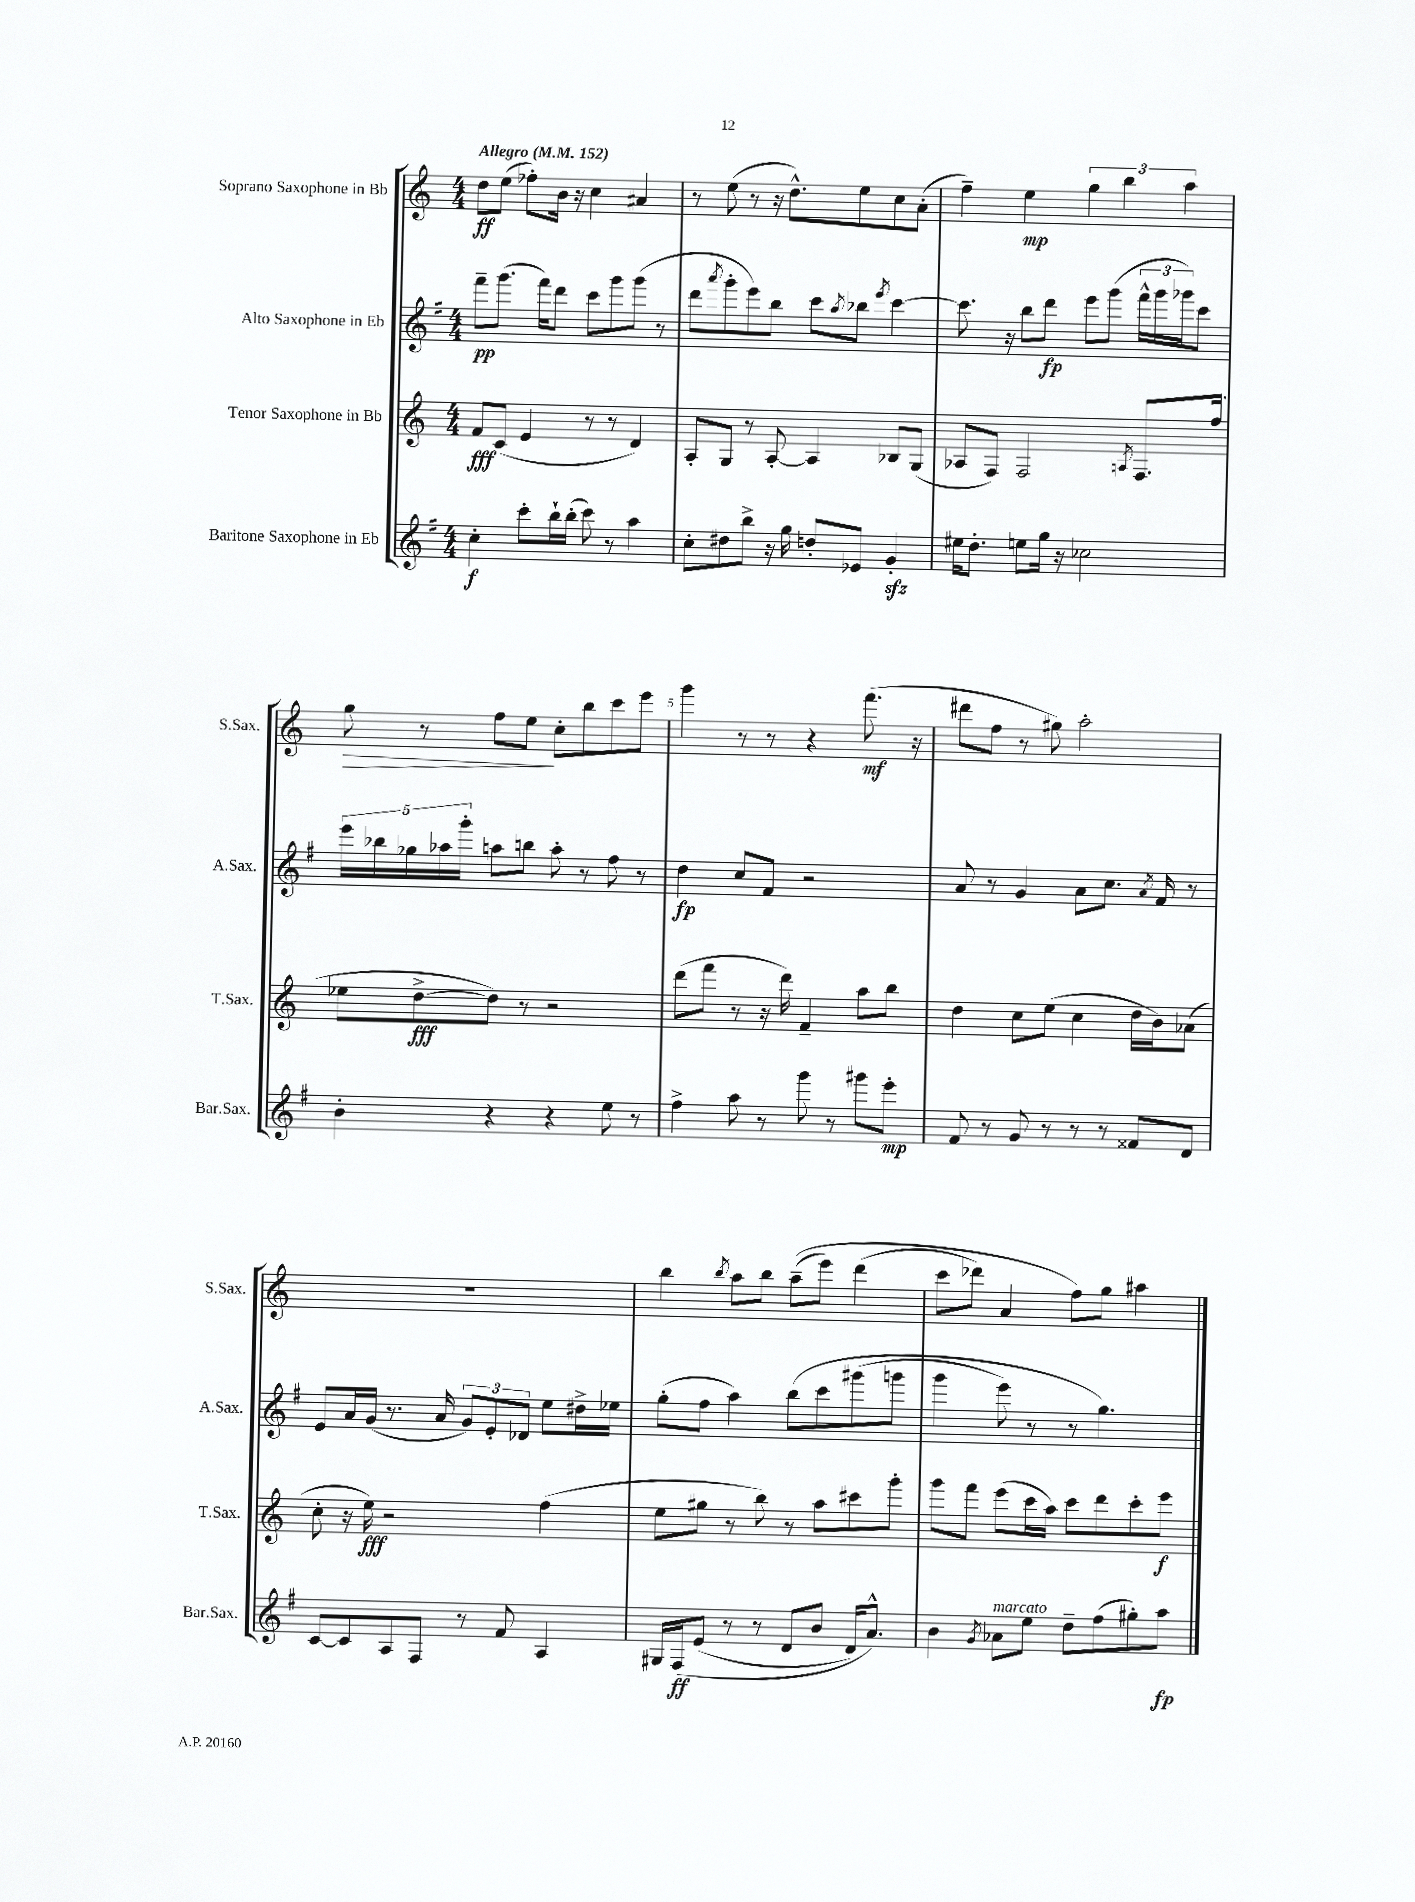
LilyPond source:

<<
\new StaffGroup <<
\new Staff = "s0" \with { instrumentName = "Soprano Saxophone in Bb" shortInstrumentName = "S.Sax." } {
    \clef treble \key c \major \numericTimeSignature \time 4/4 \tempo "Allegro" 4 = 152
    d''8\ff e''8( fes''8-.) b'16 r16 c''4 ais'4 |
    r8 e''8( r8 r16 d''8.-^) e''8 c''8 a'8-.( |
    f''4--) e''4\mp \tuplet 3/2 { g''4 b''4 a''4 } |
    g''8\> r8 f''8 e''8\! c''8-. b''8 c'''8 e'''8 |
    g'''4 r8 r8 r4 f'''8.\mf( r16 |
    dis'''8 f''8 r8 gis''8) a''2-. |
    R1 |
    b''4 \acciaccatura { b''8 } a''8 b''8 a''8--(\( e'''8) d'''4( |
    c'''8 des'''8) a'4 f''8\) g''8 ais''4 \bar "|." |
}
\new Staff = "s1" \with { instrumentName = "Alto Saxophone in Eb" shortInstrumentName = "A.Sax." } {
    \clef treble \key g \major \numericTimeSignature \time 4/4
    fis'''8--\pp g'''8.( fis'''16) d'''8 c'''8 g'''8 g'''8( r8 |
    d'''8 \acciaccatura { a'''8 } g'''8-. e'''8) b''8 c'''8 \acciaccatura { a''8 } bes''8 \acciaccatura { e'''8 } c'''4~ |
    c'''8. r16 b''8 d'''8\fp e'''8 g'''8( \tuplet 3/2 { fis'''16-^ g'''16 ges'''16) } c'''8 |
    \tuplet 5/4 { e'''16 bes''16 ges''16 aes''16 g'''16-. } a''8 b''8 a''8-. r8 fis''8 r8 |
    d''4\fp c''8 fis'8 r2 |
    a'8 r8 g'4 a'8 c''8. \acciaccatura { a'8 } fis'16 r8 |
    e'8 a'16 g'16( r8. a'16 \tuplet 3/2 { g'8) e'8-. des'8 } e''8 dis''16-> ees''16 |
    g''8-.( fis''8 a''4) b''8\( c'''8 gis'''8( g'''8 |
    g'''4 e'''8) r8 r8 g''4.\) \bar "|." |
}
\new Staff = "s2" \with { instrumentName = "Tenor Saxophone in Bb" shortInstrumentName = "T.Sax." } {
    \clef treble \key c \major \numericTimeSignature \time 4/4
    f'8\fff c'8( e'4 r8 r8 d'4) |
    a8-. g8 r8 a8~-. a4 bes8 g8( |
    aes8 f8) f2 \acciaccatura { a8 } f8. f''16( |
    ees''8 d''8~->\fff d''8) r8 r2 |
    d'''8( f'''8 r8 r16 d'''16) f'4-- a''8 b''8 |
    d''4 c''8 e''8( c''4 d''16 b'16) aes'8( |
    c''8-. r16 e''16\fff) r2 f''4( |
    e''8 gis''8 r8 b''8) r8 a''8 cis'''8 g'''8-. |
    g'''8 f'''8 e'''8( c'''16 a''16) c'''8 d'''8 c'''8-. e'''8\f \bar "|." |
}
\new Staff = "s3" \with { instrumentName = "Baritone Saxophone in Eb" shortInstrumentName = "Bar.Sax." } {
    \clef treble \key g \major \numericTimeSignature \time 4/4
    c''4-.\f c'''8-. b''16-! b''16-.( c'''8) r8 a''4 |
    c''8-. dis''8 b''8-> r16 g''16 d''8-. ees'8 g'4-.\sfz |
    eis''16 d''8.-. e''8 g''16 r16 ces''2 |
    b'4-. r4 r4 e''8 r8 |
    fis''4-> a''8 r8 g'''8 r8 gis'''8 e'''8-.\mp |
    fis'8 r8 g'8 r8 r8 r8 fisis'8 d'8 |
    c'8~ c'8 a8 fis8 r8 fis'8 a4 |
    gis16 fis16\ff\( e'8( r8 r8 d'8 b'8 d'16) a'8.-^\) |
    b'4 \acciaccatura { g'8 } aes'8^\markup { \italic "marcato" } e''8 d''8-- fis''8( gis''8-.) a''8\fp \bar "|." |
}
>>
>>
\layout { \context { \Score \override BarNumber.break-visibility = ##(#f #t #t) barNumberVisibility = #(every-nth-bar-number-visible 5) } }
